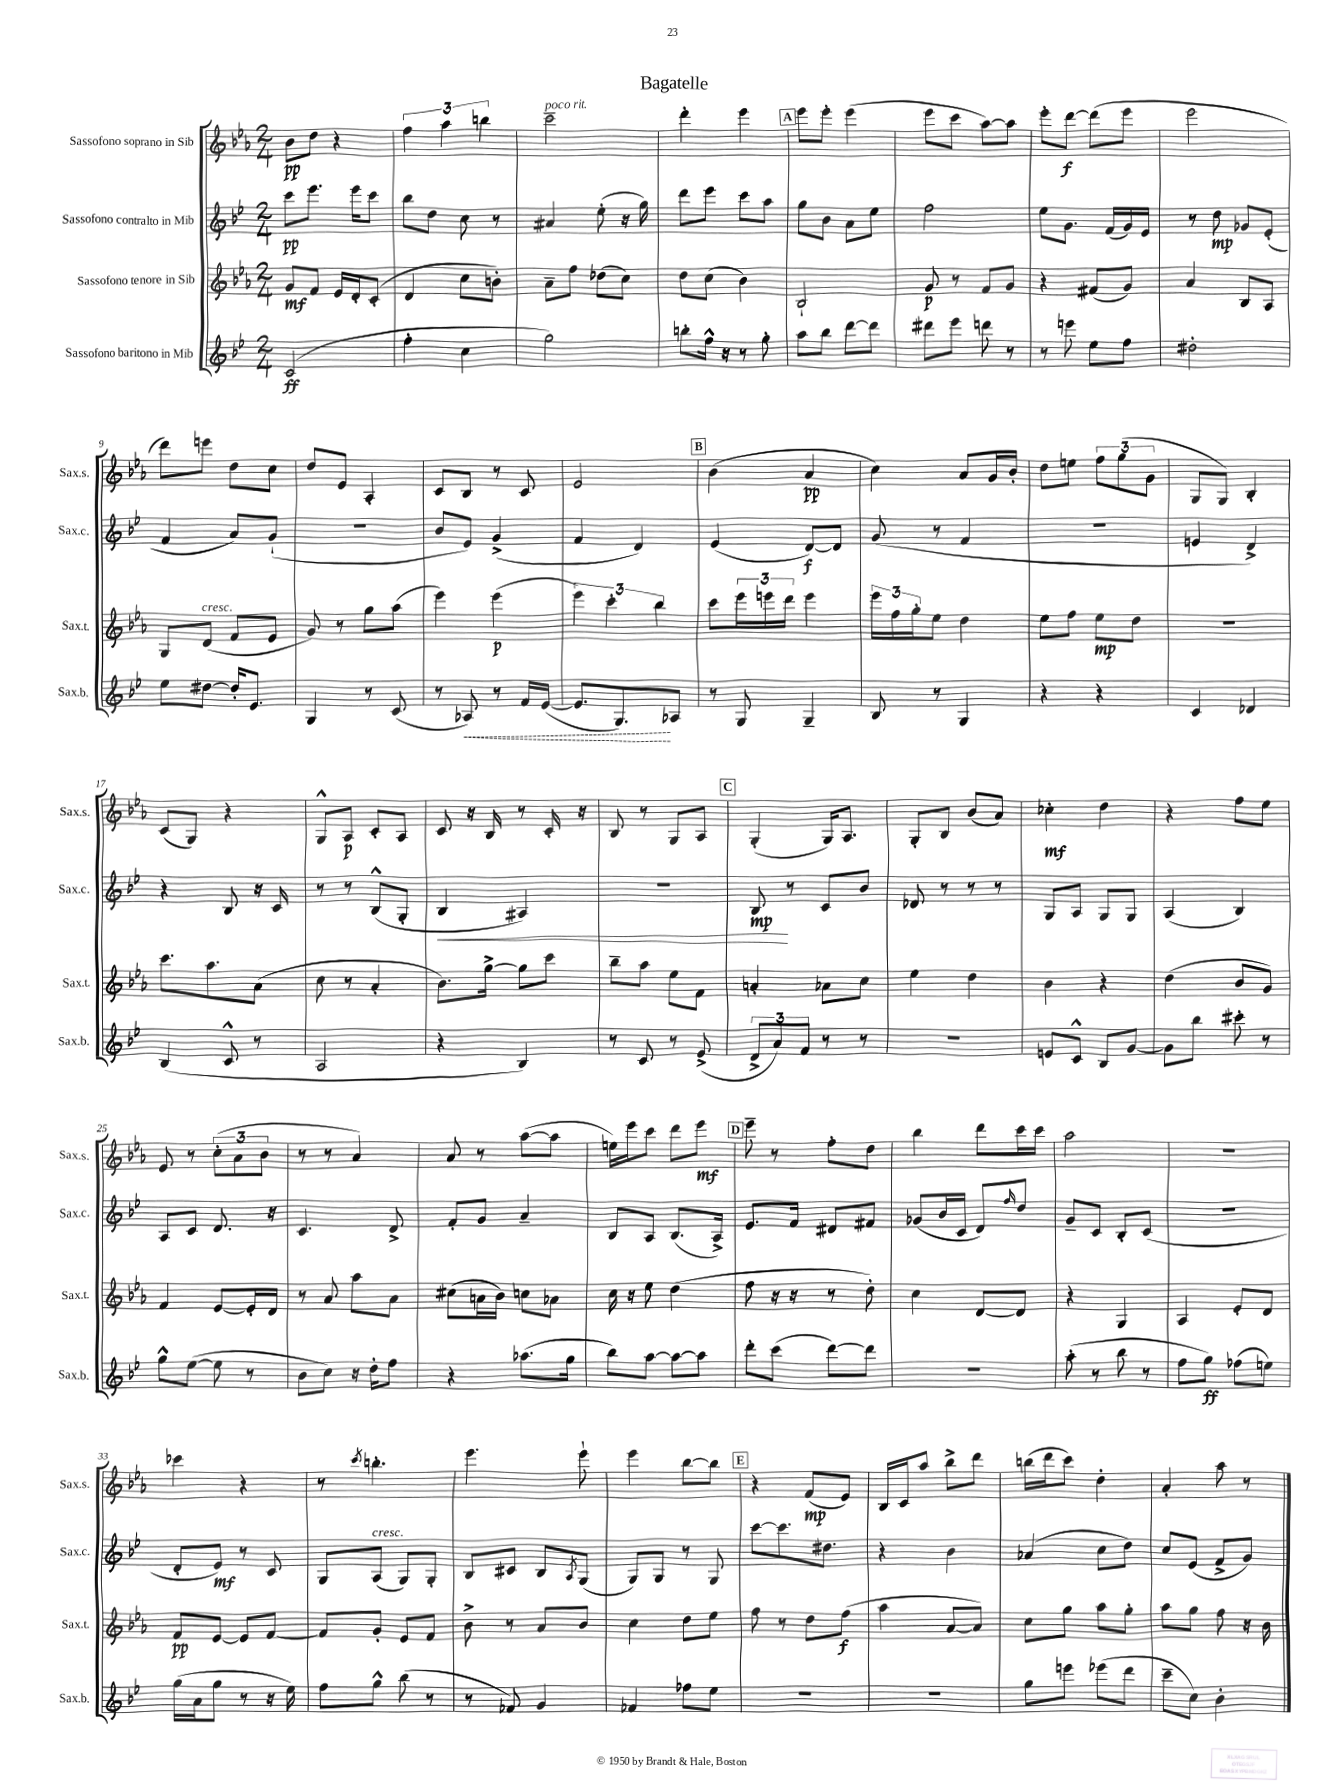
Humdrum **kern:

**kern	**dynam	**kern	**dynam	**kern	**dynam	**kern	**dynam
*part4	*part4	*part3	*part3	*part2	*part2	*part1	*part1
*staff4	*staff4	*staff3	*staff3	*staff2	*staff2	*staff1	*staff1
*I"Sassofono baritono in Mib	*	*I"Sassofono tenore in Sib	*	*I"Sassofono contralto in Mib	*	*I"Sassofono soprano in Sib	*
*I'Sax.b.	*	*I'Sax.t.	*	*I'Sax.c.	*	*I'Sax.s.	*
*clefG2	*	*clefG2	*	*clefG2	*	*clefG2	*
*k[b-e-]	*	*k[b-e-a-]	*	*k[b-e-]	*	*k[b-e-a-]	*
*M2/4	*	*M2/4	*	*M2/4	*	*M2/4	*
=1	=1	=1	=1	=1	=1	=1	=1
(2c/	ff	8g/L	mf	8ccc\L	pp	8b-\L	pp
.	.	8f/J	.	8.eee-\J	.	8dd\J	.
.	.	16e-/LL	.	.	.	4r	.
.	.	16d'/J	.	16eee-\KL	.	.	.
.	.	(8c'/J	.	8ccc\J	.	.	.
=2	=2	=2	=2	=2	=2	=2	=2
4ff'\	.	4d/	.	8bb-\L	.	6ff\	.
.	.	.	.	8dd\J	.	.	.
.	.	.	.	.	.	6aa-\	.
4cc\	.	8cc\L	.	8cc\	.	.	.
.	.	.	.	.	.	6bbn\	.
.	.	8bn'\J)	.	8r	.	.	.
=3	=3	=3	=3	=3	=3	=3	=3
!	!	!	!	!	!	!LO:TX:a:i:t=poco rit.	!
2gg\)	.	8a-~\L	.	4a#X/	.	2ccc~\	.
.	.	8ff\J	.	.	.	.	.
.	.	(8dd-X\L	.	(8ee-'\	.	.	.
.	.	8cc\J)	.	16r	.	.	.
.	.	.	.	16gg\)	.	.	.
=4	=4	=4	=4	=4	=4	=4	=4
8bbn'\L	.	8dd\L	.	8ddd\L	.	4ddd'\	.
16ff^^\Jk	.	(8cc\J	.	8eee-\J	.	.	.
16r	.	.	.	.	.	.	.
8r	.	4b-\)	.	8ccc\L	.	4eee-\	.
8gg'\	.	.	.	8aa\J	.	.	.
!!LO:REH:place=s1:t=A
=5	=5	=5	=5	=5	=5	=5	=5
8aa\L	.	2B-`/	.	8gg\L	.	8eee-\L	.
8bb-\J	.	.	.	8b-\J	.	8eee-'\J	.
[8ddd\L	.	.	.	8a\L	.	(4eee-\	.
8ddd\J]	.	.	.	8ee-\J	.	.	.
=6	=6	=6	=6	=6	=6	=6	=6
8ddd#X\L	.	8g/	p	2ff\	.	8eee-\L	.
8eee-\J	.	8r	.	.	.	8ccc\J	.
8dddn\	.	8f/L	.	.	.	[8aa-\L)	.
8r	.	8g/J	.	.	.	8aa-\J]	.
=7	=7	=7	=7	=7	=7	=7	=7
8r	.	4r	.	8ee-\L	.	8eee-'\L	.
8eeen\	.	.	.	8.g\J	.	[8ddd\J	f
8ee-\L	.	(8f#X/L	.	.	.	(8ddd\L]	.
.	.	.	.	(16f/LL	.	.	.
8ff\J	.	8g/J)	.	16g/)	.	8eee-\J	.
.	.	.	.	16e-/JJ	.	.	.
=8	=8	=8	=8	=8	=8	=8	=8
2dd#X'\	.	4a-/	.	8r	.	2eee-\	.
.	.	.	.	8dd\	mp	.	.
.	.	8B-/L	.	8g-X/L	.	.	.
.	.	8A-/J	.	(8e-'/J	.	.	.
!!LO:LB:g=z
=9	=9	=9	=9	=9	=9	=9	=9
8ee-\L	.	8G/L	.	4f/	.	8ddd\L)	.
!	!	!LO:TX:a:i:t=cresc.	!	!	!	!	!
[8dd#X\J	.	(8d/J	.	.	.	8eeen\J	.
16dd#'/KL]	.	8f/L	.	8a/L)	.	8dd\L	.
8.e-/J	.	.	.	.	.	.	.
.	.	8e-/J	.	(8g`/J	.	8cc\J	.
=10	=10	=10	=10	=10	=10	=10	=10
4G/	.	8g/)	.	2r	.	8dd/L	.
.	.	8r	.	.	.	8e-/J	.
8r	.	8gg\L	.	.	.	4A-'/	.
(8c/	.	(8aa-\J	.	.	.	.	.
=11	=11	=11	=11	=11	=11	=11	=11
8r	.	4eee-\)	.	8b-/L	.	8c/L	.
!	!LO:HP:b	!	!	!	!	!	!
8A-X/)	<	.	.	8e-/J)	.	8B-/J	.
8r	.	(4eee-\	p	(4g^/	.	8r	.
16f/LL	.	.	.	.	.	8c/	.
([16e-/JJ	.	.	.	.	.	.	.
=12	=12	=12	=12	=12	=12	=12	=12
8.e-/L]	.	6eee-\)	.	4f/	.	2e-/	.
.	.	6ccc'\	.	.	.	.	.
8.G/)	.	.	.	.	.	.	.
.	.	.	.	4d/)	.	.	.
.	.	6bb-\	.	.	.	.	.
8A-X/J	[	.	.	.	.	.	.
!!LO:REH:place=s1:t=B
=13	=13	=13	=13	=13	=13	=13	=13
8r	.	8ccc\L	.	(4e-/	.	(4b-\	.
8G/	.	24eee-\L	.	.	.	.	.
.	.	24eeen\	.	.	.	.	.
.	.	24ddd\JJ	.	.	.	.	.
4G~/	.	4eee\	.	[8d/L)	f	4a-/	pp
.	.	.	.	8d/J]	.	.	.
=14	=14	=14	=14	=14	=14	=14	=14
8B-/	.	24eee-\LL	.	(8g/	.	4cc\)	.
.	.	24ff\	.	.	.	.	.
.	.	24gg'\J	.	.	.	.	.
8r	.	8ee-\J	.	8r	.	.	.
4G/	.	4dd\	.	4f/	.	8a-/L	.
.	.	.	.	.	.	16g/L	.
.	.	.	.	.	.	16b-'/JJ	.
=15	=15	=15	=15	=15	=15	=15	=15
4r	.	8ee-\L	.	2r	.	8dd\L	.
.	.	8ff\J	.	.	.	8een\J	.
4r	.	8ee-\L	mp	.	.	12ff\L	.
.	.	.	.	.	.	(12gg\	.
.	.	8dd\J	.	.	.	.	.
.	.	.	.	.	.	12g\J	.
=16	=16	=16	=16	=16	=16	=16	=16
4c/	.	2r	.	4en/	.	8G/L	.
.	.	.	.	.	.	8G/J)	.
4d-X/	.	.	.	4d^/)	.	4B-'/	.
!!LO:LB:g=z
=17	=17	=17	=17	=17	=17	=17	=17
(4B-/	.	8.ccc\L	.	4r	.	(8c/L	.
.	.	.	.	.	.	8G/J)	.
.	.	8.aa-\	.	.	.	.	.
8c^^/	.	.	.	8B-/	.	4r	.
8r	.	(8a-\J	.	16r	.	.	.
.	.	.	.	16c/	.	.	.
=18	=18	=18	=18	=18	=18	=18	=18
2A/	.	8cc\	.	8r	.	8G^^/L	.
.	.	8r	.	8r	.	8A-/J	p
.	.	4a-'/	.	(8B-^^/L	.	8c'/L	.
.	.	.	.	8G'/J	.	8A-/J	.
=19	=19	=19	=19	=19	=19	=19	=19
!	!	!	!	!	!LO:HP:b	!	!
4r	.	8.b-\L)	.	4B-/	<	8c/	.
.	.	.	.	.	.	16r	.
.	.	[16gg^\Jk	.	.	.	16B-/	.
4B-/)	.	8gg\L]	.	4A#X/)	.	8r	.
.	.	8ccc\J	.	.	.	16c'/	.
.	.	.	.	.	.	16r	.
=20	=20	=20	=20	=20	=20	=20	=20
8r	.	8bb-~\L	.	2r	.	8B-/	.
8c/	.	8aa-\J	.	.	.	8r	.
8r	.	8ee-\L	.	.	.	8G/L	.
(8e-^/	.	8f\J	.	.	.	8A-/J	.
!!LO:REH:place=s1:t=C
=21	=21	=21	=21	=21	=21	=21	=21
12d^/L	.	4an'/	.	8B-/	mp	(4G'/	.
12a/)	.	.	.	.	.	.	.
.	.	.	.	8r	[	.	.
12f/J	.	.	.	.	.	.	.
8r	.	8a-X\L	.	8c/L	.	16G/KL)	.
.	.	.	.	.	.	8.A-/J	.
8r	.	8cc\J	.	8b-/J	.	.	.
=22	=22	=22	=22	=22	=22	=22	=22
2r	.	4ee-\	.	8d-X/	.	8G'/L	.
.	.	.	.	8r	.	8B-/J	.
.	.	4dd\	.	8r	.	(8b-/L	.
.	.	.	.	8r	.	8a-/J)	.
=23	=23	=23	=23	=23	=23	=23	=23
8en/L	.	4b-\	.	8G/L	.	4cc-X'\	mf
8c^^/J	.	.	.	8A/J	.	.	.
8B-/L	.	4r	.	8G/L	.	4dd\	.
[8g/J	.	.	.	8G/J	.	.	.
=24	=24	=24	=24	=24	=24	=24	=24
8g\L]	.	(4dd\	.	(4A/	.	4r	.
8bb-\J	.	.	.	.	.	.	.
8ccc#X'\	.	8b-/L	.	4B-/)	.	8ff\L	.
8r	.	8g/J)	.	.	.	8ee-\J	.
!!LO:LB:g=z
=25	=25	=25	=25	=25	=25	=25	=25
8gg^^\L	.	4f/	.	8A/L	.	8e-/	.
([8ee-\J	.	.	.	8c/J	.	8r	.
8ee-\]	.	[8e-/L	.	8.d/	.	(12cc'\L	.
.	.	.	.	.	.	12a-\	.
8r	.	16e-'/L]	.	.	.	.	.
.	.	.	.	.	.	12b-\J	.
.	.	16d/JJ	.	16r	.	.	.
=26	=26	=26	=26	=26	=26	=26	=26
8b-\L	.	8r	.	4.c/	.	8r	.
8cc\J)	.	8a-/	.	.	.	8r	.
16r	.	8aa-\L	.	.	.	4a-/)	.
16dd'\KL	.	.	.	.	.	.	.
8ff\J	.	8a-\J	.	8d^/	.	.	.
=27	=27	=27	=27	=27	=27	=27	=27
4r	.	(8cc#X\L	.	8f'/L	.	8a-/	.
.	.	16an\L	.	8g/J	.	8r	.
.	.	16b-\JJ)	.	.	.	.	.
(8.aa-X\L	.	8ccn\L	.	4a~/	.	([8aa-\L	.
.	.	8a-X\J	.	.	.	8aa-\J]	.
16gg\Jk	.	.	.	.	.	.	.
=28	=28	=28	=28	=28	=28	=28	=28
8bb-\L)	.	16cc\	.	8B-/L	.	16een\LL)	.
.	.	16r	.	.	.	16eee-\J	.
[8aa\J	.	8ee-\	.	8A/J	.	8ccc\J	.
8aa\L_	.	(4dd\	.	(8.B-/L	.	8ddd\L	.
8aa\J]	.	.	.	.	.	8eee-\J	mf
.	.	.	.	16A^/Jk)	.	.	.
!!LO:REH:place=s1:t=D
=29	=29	=29	=29	=29	=29	=29	=29
8ddd'\L	.	8ff\	.	8.e-/L	.	8eee-~\	.
(8ccc\J	.	16r	.	.	.	8r	.
.	.	16r	.	16f/Jk	.	.	.
[8ddd\L)	.	8r	.	8d#X/L	.	8ff'\L	.
8ddd\J]	.	8dd'\)	.	8f#X/J	.	8dd\J	.
=30	=30	=30	=30	=30	=30	=30	=30
2r	.	4cc\	.	(8g-X/L	.	4bb-\	.
.	.	.	.	16b-/L	.	.	.
.	.	.	.	16c/JJ	.	.	.
.	.	[8d/L	.	8d/L)	.	8ddd\L	.
.	.	.	.	16qqff/	.	.	.
.	.	8d/J]	.	8dd/J	.	16ccc\L	.
.	.	.	.	.	.	16ccc\JJ	.
=31	=31	=31	=31	=31	=31	=31	=31
(8aa'\	.	4r	.	8g~/L	.	2aa-\	.
8r	.	.	.	8c/J	.	.	.
8bb-\	.	4G/	.	8B-'/L	.	.	.
8r	.	.	.	(8c/J	.	.	.
=32	=32	=32	=32	=32	=32	=32	=32
8ff\L	.	4A-/	.	2r	.	2r	.
8gg\J)	ff	.	.	.	.	.	.
(8ff-X\L	.	8e-'/L	.	.	.	.	.
8een\J)	.	8d/J	.	.	.	.	.
!!LO:LB:g=z
=33	=33	=33	=33	=33	=33	=33	=33
(16gg\LL	.	8f/L	pp	8d'/L	.	4ccc-X\	.
16a\J	.	.	.	.	.	.	.
8gg\J	.	[8e-/J	.	8e-/J)	mf	.	.
8r	.	8e-/L]	.	8r	.	4r	.
16r	.	[8f/J	.	8c/	.	.	.
16ee-\)	.	.	.	.	.	.	.
=34	=34	=34	=34	=34	=34	=34	=34
8ff\L	.	8f/L]	.	8G/L	.	8r	.
.	.	.	.	.	.	8qccc/	.
!	!	!	!	!LO:TX:a:i:t=cresc.	!	!	!
8gg^^\J	.	8g'/J	.	(8A/J	.	4.bbn'\	.
(8bb-\	.	8e-/L	.	8G/L)	.	.	.
8r	.	8f/J	.	8G'/J	.	.	.
=35	=35	=35	=35	=35	=35	=35	=35
8r	.	8b-^\	.	8B-/L	.	4.eee-\	.
8f-X/)	.	8r	.	8c#X/J	.	.	.
4g/	.	8a-/L	.	8B-/L	.	.	.
.	.	.	.	8qA/	.	.	.
.	.	8b-/J	.	(8G/J	.	8eee-`\	.
=36	=36	=36	=36	=36	=36	=36	=36
4f-X/	.	4cc\	.	8G/L)	.	4eee-\	.
.	.	.	.	8G/J	.	.	.
8ff-X\L	.	8dd\L	.	8r	.	[8bb-\L	.
8ee-\J	.	8ee-\J	.	8G/	.	8bb-\J]	.
!!LO:REH:place=s1:t=E
=37	=37	=37	=37	=37	=37	=37	=37
2r	.	8ff\	.	[8ccc\L	.	4r	.
.	.	8r	.	8.ccc\]	.	.	.
.	.	8dd\L	.	.	.	(8f/L	mp
.	.	.	.	8.dd#X\J	.	.	.
.	.	(8ff\J	f	.	.	8e-/J)	.
=38	=38	=38	=38	=38	=38	=38	=38
2r	.	4aa-\	.	4r	.	16B-/LL	.
.	.	.	.	.	.	16c/J	.
.	.	.	.	.	.	8aa-/J	.
.	.	[8a-/L	.	4b-\	.	8bb-^\L	.
.	.	8a-/J])	.	.	.	8ddd\J	.
=39	=39	=39	=39	=39	=39	=39	=39
8gg\L	.	8cc\L	.	(4a-X/	.	(16bbn\LL	.
.	.	.	.	.	.	16ddd\J	.
8eeen\J	.	8gg\J	.	.	.	8ccc\J)	.
(8eee-X\L	.	8aa-\L	.	8cc\L	.	4dd'\	.
8ddd\J	.	8gg'\J	.	8dd\J)	.	.	.
=40	=40	=40	=40	=40	=40	=40	=40
8ccc~\L	.	8aa-\L	.	8cc/L	.	4a-'/	.
8cc\J)	.	8gg\J	.	(8e-/J	.	.	.
4b-'\	.	8ff\	.	8f^/L	.	8aa-\	.
.	.	16r	.	8g/J)	.	8r	.
.	.	16b-\	.	.	.	.	.
==	==	==	==	==	==	==	==
*-	*-	*-	*-	*-	*-	*-	*-
